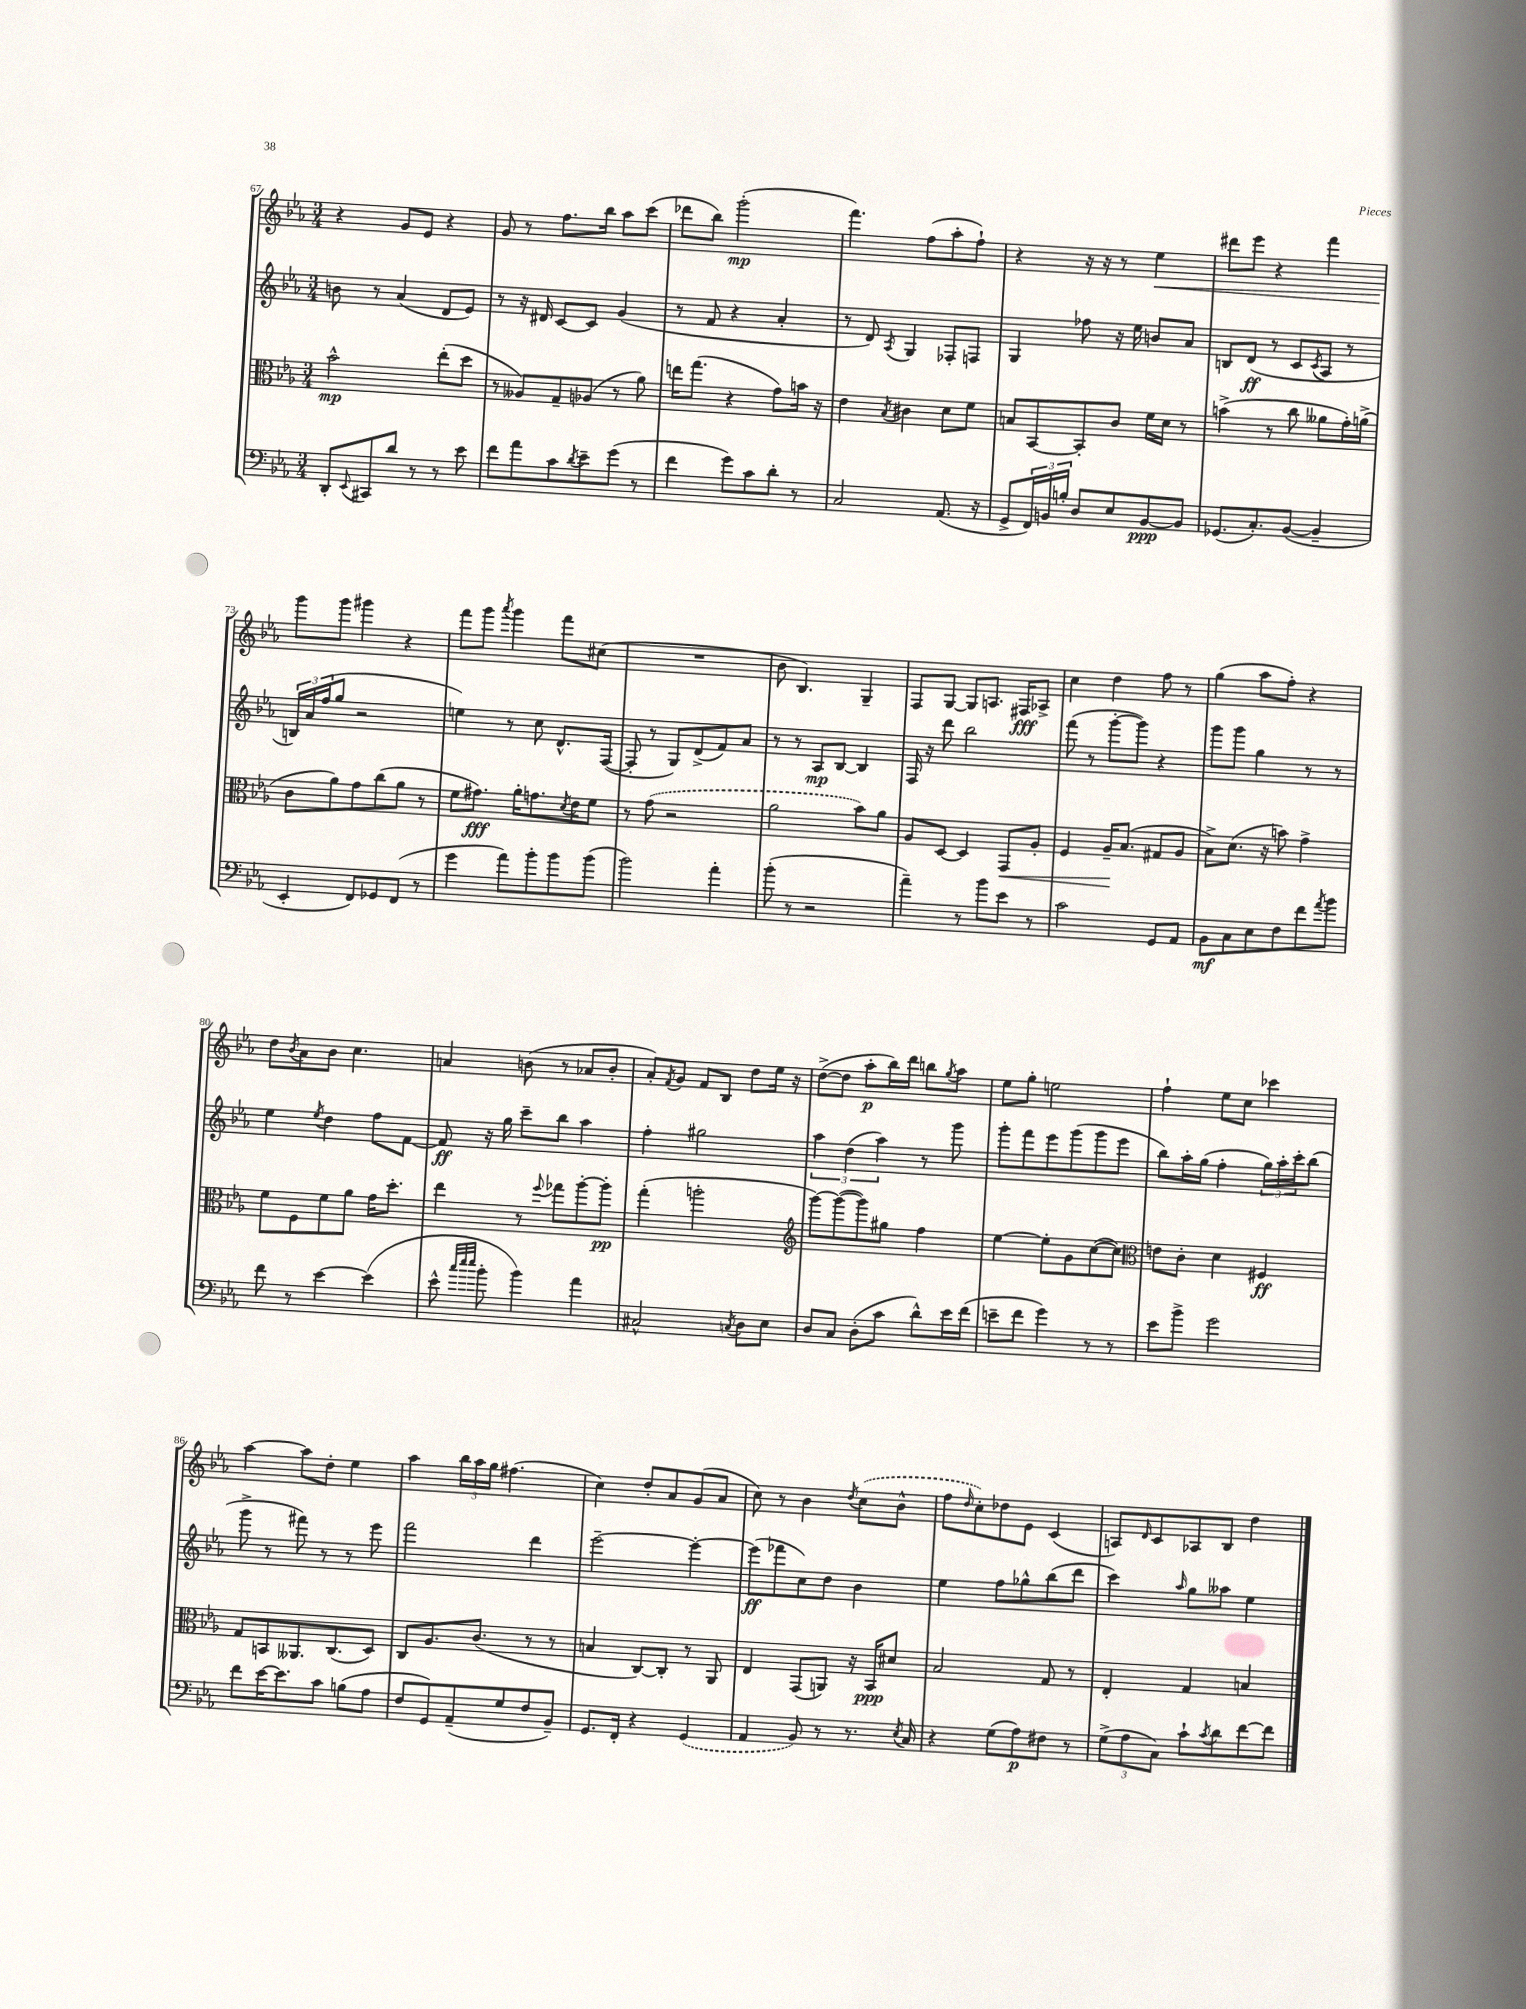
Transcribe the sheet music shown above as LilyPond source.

<<
\new StaffGroup <<
\new Staff = "s0" {
    \clef treble \key ees \major \numericTimeSignature \time 3/4
    r4 g'8 ees'8 r4 |
    g'8 r8 f''8. bes''16 aes''8 c'''8( |
    des'''8 bes''8) g'''2-.\mp( |
    f'''4.) f''8( aes''8-. f''8-!) |
    r4 r16 r16 r8 ees''4\< |
    dis'''8 ees'''8 r4 f'''4 |
    g'''8\! g'''8 gis'''4 r4 |
    f'''8 g'''8 \acciaccatura { aes'''8 } g'''4 f'''8 cis''8( |
    R2. |
    bes'8 bes4.) g4-- |
    f8 g8~ g8 a8. fis16\fff aes8-> |
    c''4 d''4 f''8 r8 |
    g''4( aes''8 f''8-.) r4 |
    d''8 \acciaccatura { bes'8 } aes'8 bes'8 c''4. |
    a'4 b'8( r8 aes'8 b'8-. |
    aes'8-.) \acciaccatura { f'8 } g'8 f'8 bes8 d''8 ees''16 r16 |
    d''8~->( d''8 aes''8-.\p bes''16) d'''16 b''8 \acciaccatura { g''8 } aes''8 |
    ees''8 g''8-. e''2 |
    f''4-! ees''8 c''8 ces'''4 |
    aes''4~ aes''8 d''8-. ees''4 |
    aes''4 \tuplet 3/2 { bes''16 aes''16 g''16 } fis''4.( |
    c''4) d''8-. aes'8 g'8( aes'8 |
    c''8) r8 bes'4 \acciaccatura { d''8 } \once \slurDashed c''8( bes'8-^ |
    f''8 \grace { d''16 } c''8-.) des''8 ees'8 c'4( |
    a8) \grace { d'16 } c'8 aes8 bes8 d''4 \bar "|." |
}
\new Staff = "s1" {
    \clef treble \key ees \major \numericTimeSignature \time 3/4
    b'8 r8 aes'4( d'8 ees'8) |
    r8 r16 dis'16 c'8~ c'8 g'4( |
    r8 f'8 r4 aes'4-. |
    r8 d'8) \acciaccatura { aes8 } g4 fes8-. f8 |
    g4 fes''8 r16 ees''16 b'8 aes'8 |
    b8 d'8\ff( r8 c'8 \acciaccatura { c'8 } aes8 r8 |
    \tuplet 3/2 { b16) aes'16 f''16( } g''8 r2 |
    e''4) r8 c''8 d'8.-^ f16~( |
    f8-. r8 g8) d'8->( f'8) aes'8 |
    r8 r8 aes8\mp bes8~ bes4 |
    f16 r16 d'''8 bes''2 |
    f'''8( r8 g'''8~-. g'''8) r4 |
    g'''8 g'''8 g''4 r8 r8 |
    ees''4 \acciaccatura { ees''8 } d''4 f''8 f'8~ |
    f'8\ff r16 g''16 c'''8-- bes''8 aes''4 |
    f''4-. gis''2 |
    \tuplet 3/2 { aes''4 d''4( aes''4) } r8 g'''8 |
    g'''8-. f'''8 ees'''8 g'''8( g'''8 ees'''8 |
    bes''8) aes''16-. g''16( f''4-. \tuplet 3/2 { g''16) aes''16-. c'''16-. } bes''8( |
    g'''8-> r8 fis'''8) r8 r8 ees'''8 |
    f'''2 d'''4 |
    ees'''2~-- ees'''4~-. |
    ees'''8\ff( fes'''8 c''8) d''8 bes'4 |
    ees''4 f''8 ges''8-^ bes''8( d'''8 |
    c'''4) \grace { aes''16 } g''8 aeses''8 ees''4 \bar "|." |
}
\new Staff = "s2" {
    \clef alto \key ees \major \numericTimeSignature \time 3/4
    bes'2-^\mp ees''8-.( d''8 |
    r8 aeses8) g8-- aes8( r8 aes'8) |
    e''16 g''8.( r4 g'8) b'16 r16 |
    ees'4 \acciaccatura { bes8 } cis'4 d'8 f'8 |
    b8 bes,8~ bes,8-. c'8 f'16 d'16 r8 |
    b'4->( r8 c''8 aeses'8 g'16-.) a'16->( |
    c'8 aes'8) g'8 c''8( aes'8 r8 |
    f'8 gis'8.\fff) aes'16-. g'8. \acciaccatura { d'8 } ees'16 f'8 |
    r8 \once \slurDashed g'8( r2 |
    aes'2 bes'8) aes'8 |
    aes8 d8~ d4 g,8\< aes8-. |
    f4 aes16--\! bes8.( gis8 aes8 |
    bes8->) d'8.( r16 b'8) g'4-> |
    f'8 f8 f'8 aes'8 g'16 d''8.-. |
    ees''4 r8 \appoggiatura { f''8 } ges''8 aes''8~-. aes''8-.\pp |
    g''4-.( a''2-. |
    \clef treble g'''8~) g'''8~( g'''8) gis''8 f''4 |
    ees''4~ ees''8-. g'8 c''8~( c''8) |
    \clef alto e'8 c'8-. d'4 fis4\ff |
    g8 b,8 aeses,8. c8.( d8) |
    c8 aes8. c'8.( r8 r8 |
    b4 c8~) c8-. r8 aes,8 |
    ees4 g,8( a,8) r16 bes,16\ppp dis'8 |
    bes2 g8 r8 |
    ees4-. g4 b4 \bar "|." |
}
\new Staff = "s3" {
    \clef bass \key ees \major \numericTimeSignature \time 3/4
    d,8-. \appoggiatura { ees,8 } cis,8 d'8 r8 r8 ees'8 |
    f'8 aes'8 c'8 \acciaccatura { d'8 } ees'8-- g'8( r8 |
    f'4 g'8) c'8 d'8-. r8 |
    c2 aes,8.( r16 |
    g,8-> \tuplet 3/2 { f,16) b,16 b16-. } d8 ees8 b,8~\ppp b,8 |
    ges,8.( c8.-.) bes,8~( bes,4-- |
    ees,4-. f,8) ges,8 f,8( r8 |
    g'4 aes'8) bes'8-. bes'8 bes'8( |
    bes'2) aes'4-. |
    bes'8-.( r8 r2 |
    aes'4--) r8 bes'8 ees'8 r8 |
    c'2 g,8 aes,8 |
    bes,8\mf c8 ees8 f8 f'8 \acciaccatura { aes'8 } bes'8 |
    f'8 r8 ees'4~ ees'4( |
    ees'8-^ \grace { c''32 ees''32 ees''32 } bes'8-. bes'4) aes'4 |
    cis2-^ \acciaccatura { c8 } d8 ees8 |
    d8 c8 d8-.( c'8 d'8-^) ees'16 f'16( |
    e'8-- f'8 g'4) r8 r8 |
    ees'8 bes'8-> g'2 |
    f'8 ees'16~ ees'8. c'8 b8( aes8 |
    f8 g,8) aes,8--( g8 f8 bes,8--) |
    g,8. f,16-. r4 \once \slurDashed g,4( |
    aes,4 bes,8) r8 r8. \acciaccatura { ees8 } c16 |
    r4 g8( aes8\p) fis8 r8 |
    \tuplet 3/2 { g8->( aes8 c8) } c'8-! \acciaccatura { c'8 } d'8 f'8~ f'8 \bar "|." |
}
>>
>>
\layout { \context { \Score currentBarNumber = #67 } }
